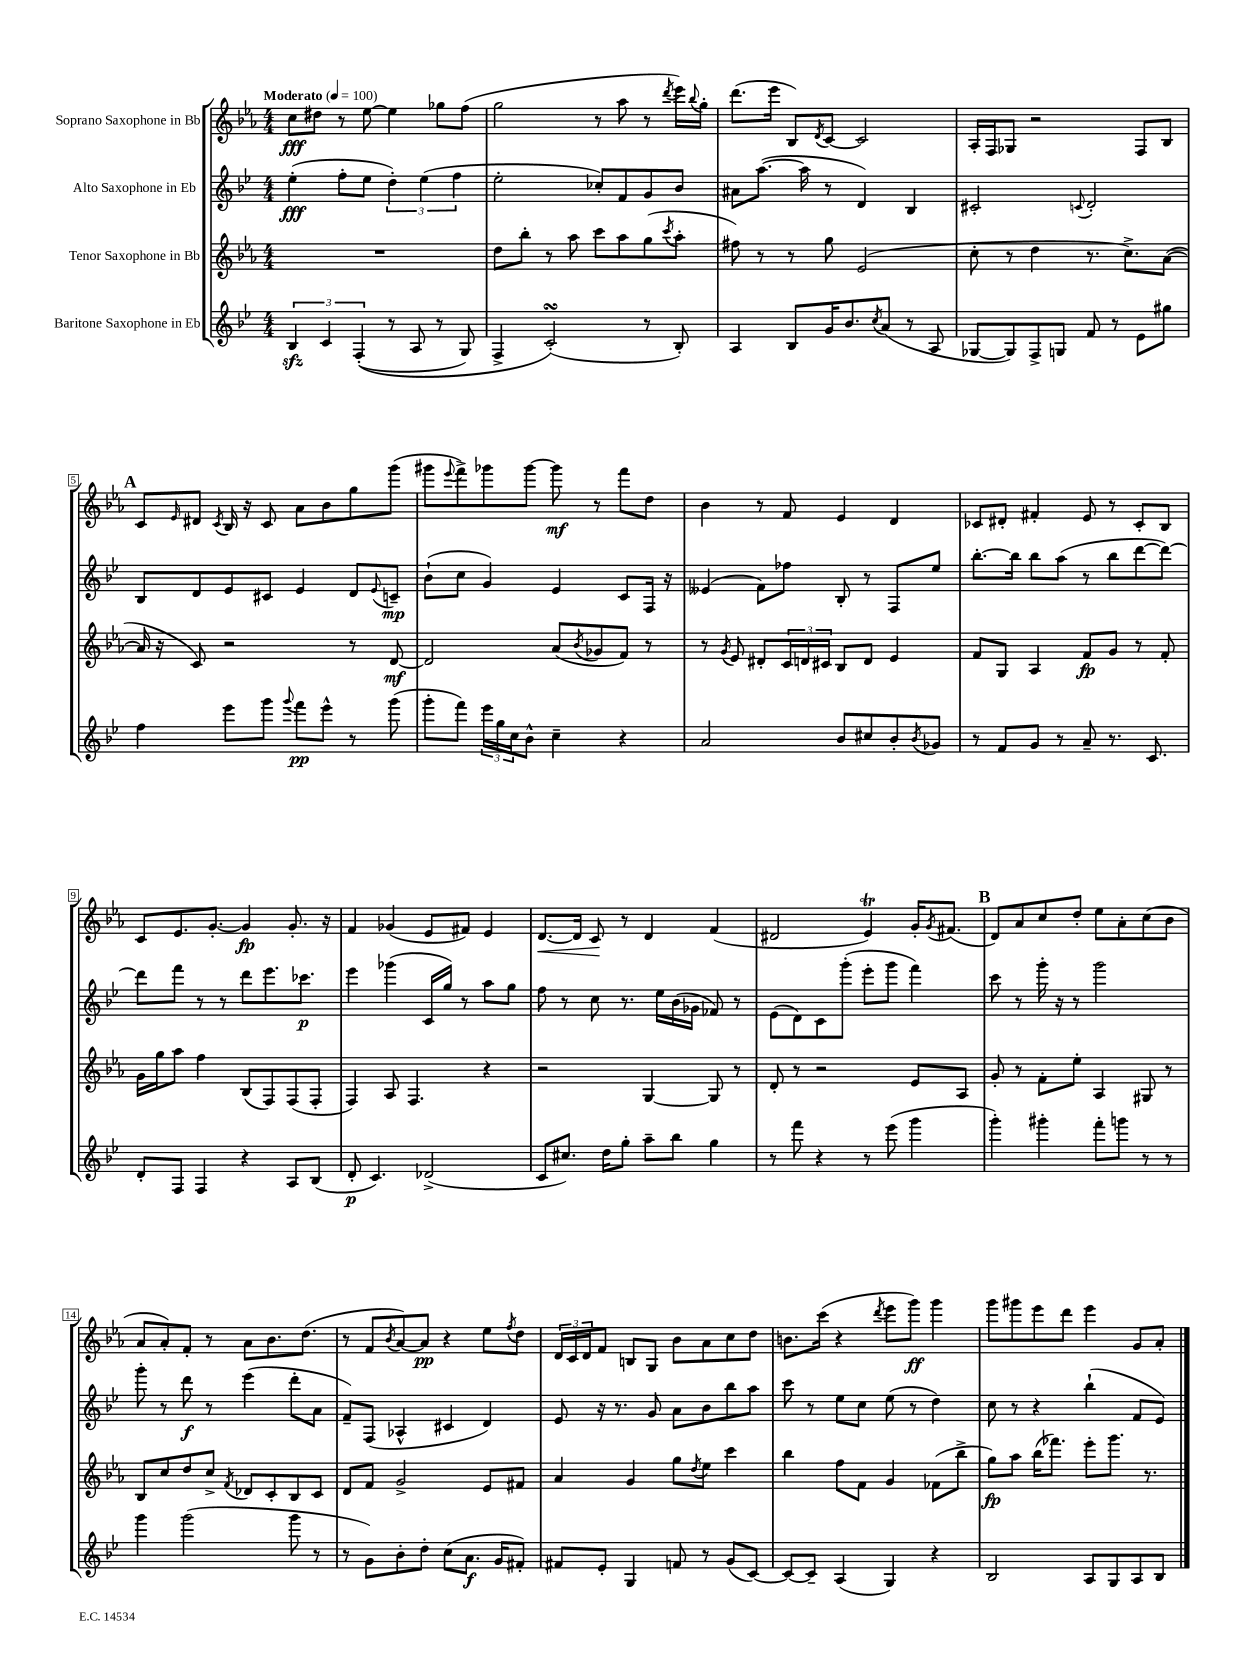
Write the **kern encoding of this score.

**kern	**dynam	**kern	**dynam	**kern	**dynam	**kern	**dynam
*part4	*part4	*part3	*part3	*part2	*part2	*part1	*part1
*staff4	*staff4	*staff3	*staff3	*staff2	*staff2	*staff1	*staff1
*I"Baritone Saxophone in Eb	*	*I"Tenor Saxophone in Bb	*	*I"Alto Saxophone in Eb	*	*I"Soprano Saxophone in Bb	*
*clefG2	*	*clefG2	*	*clefG2	*	*clefG2	*
*k[b-e-]	*	*k[b-e-a-]	*	*k[b-e-]	*	*k[b-e-a-]	*
*M4/4	*	*M4/4	*	*M4/4	*	*M4/4	*
*MM100	*	*MM100	*	*MM100	*	*MM100	*
=1	=1	=1	=1	=1	=1	=1	=1
!	!	!	!	!	!	!LO:TX:a:B:t=Moderato	!
6B-zz/	.	1r	.	(4ee-'\	fff	8cc\L	fff
.	.	.	.	.	.	8dd#X\J	.
6c/	.	.	.	.	.	.	.
.	.	.	.	8ff'\L	.	8r	.
((6F'/	.	.	.	.	.	.	.
.	.	.	.	8ee-\J	.	[8ee-\	.
8r	.	.	.	6dd'\)	.	4ee-\]	.
8A/	.	.	.	.	.	.	.
.	.	.	.	(6ee-\	.	.	.
8r	.	.	.	.	.	8gg-X\L	.
.	.	.	.	6ff\	.	.	.
8G/)	.	.	.	.	.	(8ff\J	.
=2	=2	=2	=2	=2	=2	=2	=2
4F^/	.	8dd\L	.	2ee-'\	.	2gg\	.
.	.	8bb-'\J	.	.	.	.	.
(2csSSS'/)	.	8r	.	.	.	.	.
.	.	8aa-\	.	.	.	.	.
.	.	8ccc\L	.	8cc-X'/L)	.	8r	.
.	.	8aa-\	.	8f/	.	8aa-\	.
8r	.	(8gg\	.	8g/	.	8r	.
.	.	8qccc/	.	.	.	8qddd/	.
8B-'/)	.	8aa-'\J	.	8b-/J	.	16eee-\LL)	.
.	.	.	.	.	.	8qqbb-/	.
.	.	.	.	.	.	16gg'\JJ	.
=3	=3	=3	=3	=3	=3	=3	=3
4A/	.	8ff#X\)	.	8a#X\L	.	(8.ddd\L	.
.	.	8r	.	([8.aa\J	.	.	.
.	.	.	.	.	.	16eee-\Jk	.
8B-/L	.	8r	.	.	.	8B-/L)	.
.	.	.	.	16aa\]	.	.	.
.	.	.	.	.	.	8qd/	.
16g/K	.	8gg\	.	8r	.	[8c/J	.
8.b-/	.	.	.	.	.	.	.
.	.	(2e-/	.	4d/)	.	2c/]	.
8qcc/	.	.	.	.	.	.	.
(8a/J	.	.	.	.	.	.	.
8r	.	.	.	4B-/	.	.	.
8A/	.	.	.	.	.	.	.
=4	=4	=4	=4	=4	=4	=4	=4
[8G-X/L	.	8cc'\	.	2c#X'/	.	16A-'/LL	.
.	.	.	.	.	.	16F/J	.
8G-/])	.	8r	.	.	.	8G-X/J	.
8F^/	.	4dd\	.	.	.	2r	.
8Gn/J	.	.	.	.	.	.	.
.	.	.	.	8qqcn/	.	.	.
8f/	.	8.r	.	2d'/	.	.	.
8r	.	.	.	.	.	.	.
.	.	8.cc^\L)	.	.	.	.	.
8e-\L	.	.	.	.	.	8F/L	.
8gg#X\J	.	([8a-\J	.	.	.	8B-/J	.
!!LO:LB:g=z
!!LO:REH:place=s1:t=A
=5	=5	=5	=5	=5	=5	=5	=5
4ff\	.	16a-/]	.	8B-/L	.	8c/L	.
.	.	16r	.	.	.	.	.
.	.	.	.	.	.	16qqe-/	.
.	.	8c/)	.	8d/	.	8d#X/J	.
.	.	.	.	.	.	8qc/	.
8eee-\L	.	2r	.	8e-/	.	16B-/	.
.	.	.	.	.	.	16r	.
8ggg\J	.	.	.	8c#X/J	.	8c/	.
8qqggg/	.	.	.	.	.	.	.
8fff\L	pp	.	.	4e-/	.	8a-\L	.
8eee-^^\J	.	.	.	.	.	8b-\	.
8r	.	8r	.	8d/L	.	8gg\	.
.	.	.	.	8qqe-/	.	.	.
(8ggg\	.	[8d/	mf	8cn~/J	mp	(8ggg\J	.
=6	=6	=6	=6	=6	=6	=6	=6
8ggg'\L	.	2d/]	.	(8b-`\L	.	8ggg#X\L	.
.	.	.	.	.	.	8qqeee-/	.
8fff\J)	.	.	.	8cc\J	.	8fff^\)	.
24eee-\LL	.	.	.	4g/)	.	8ggg-X\	.
24gg\	.	.	.	.	.	.	.
24cc\J	.	.	.	.	.	.	.
8b-^^\J	.	.	.	.	.	[8ggg-\J	.
4cc~\	.	(8a-/L	.	4e-/	.	8ggg-\]	mf
.	.	8qb-/	.	.	.	.	.
.	.	8g-X/	.	.	.	8r	.
4r	.	8f/J)	.	8c/L	.	8fff\L	.
.	.	8r	.	16F/Jk	.	8dd\J	.
.	.	.	.	16r	.	.	.
=7	=7	=7	=7	=7	=7	=7	=7
2a/	.	8r	.	(4e--X/	.	4b-\	.
.	.	8qg/	.	.	.	.	.
.	.	8e-/	.	.	.	.	.
.	.	8d#X'/L	.	8f\L)	.	8r	.
.	.	24c/L	.	8ff-X\J	.	8f/	.
.	.	24dn/	.	.	.	.	.
.	.	24c#X/JJ	.	.	.	.	.
8b-/L	.	8B-/L	.	8B-'/	.	4e-/	.
8cc#X/	.	8d/J	.	8r	.	.	.
8b-'/	.	4e-/	.	8F/L	.	4d/	.
8qb-/	.	.	.	.	.	.	.
8g-X/J	.	.	.	8ee-/J	.	.	.
=8	=8	=8	=8	=8	=8	=8	=8
8r	.	8f/L	.	[8.bb-'\L	.	8c-X/L	.
8f/L	.	8G/J	.	.	.	8d#X'/J	.
.	.	.	.	16bb-\Jk]	.	.	.
8g/J	.	4A-/	.	8bb-\L	.	4f#X'/	.
8r	.	.	.	(8aa\J	.	.	.
8a~/	.	8f/L	fp	8r	.	8e-/	.
8.r	.	8g/J	.	8bb-\L	.	8r	.
.	.	8r	.	[8ddd\	.	8c-'/L	.
8.c/	.	.	.	.	.	.	.
.	.	8f'/	.	8ddd\J_)	.	8B-/J	.
!!LO:LB:g=z
=9	=9	=9	=9	=9	=9	=9	=9
8d'/L	.	16g\LL	.	8ddd\L]	.	8c/L	.
.	.	16gg\J	.	.	.	.	.
8F/J	.	8aa-\J	.	8fff\J	.	8.e-/	.
4F/	.	4ff\	.	8r	.	.	.
.	.	.	.	.	.	[8.g'/J	.
.	.	.	.	8r	.	.	.
4r	.	(8B-/L	.	8ddd\L	.	4g/]	fp
.	.	8F/)	.	8.eee-\	.	.	.
8A/L	.	(8F/	.	.	.	8.g'/	.
.	.	.	.	8.ccc-X\J	p	.	.
(8B-/J	.	8F'/J	.	.	.	.	.
.	.	.	.	.	.	16r	.
=10	=10	=10	=10	=10	=10	=10	=10
8d'/	p	4F/)	.	4eee-\	.	4f/	.
4.c/)	.	.	.	.	.	.	.
.	.	8A-/	.	(4ggg-X\	.	(4g-X/	.
.	.	4.F/	.	.	.	.	.
(2d-X^/	.	.	.	16c/LL	.	8e-/L	.
.	.	.	.	16gg/JJ)	.	.	.
.	.	.	.	8r	.	8f#X/J)	.
.	.	4r	.	8aa\L	.	4e-/	.
.	.	.	.	8gg\J	.	.	.
=11	=11	=11	=11	=11	=11	=11	=11
!	!	!	!	!	!	!	!LO:HP:b
8c/L	.	2r	.	8ff\	.	[8.d/L	<
8.cc#X/J)	.	.	.	8r	.	.	.
.	.	.	.	.	.	16d/Jk]	.
.	.	.	.	8cc\	.	8c/	.
16dd\KL	.	.	.	.	.	.	.
8gg'\J	.	.	.	8.r	.	8r	[
8aa~\L	.	[4G/	.	.	.	4d/	.
.	.	.	.	16ee-\LL	.	.	.
8bb-\J	.	.	.	(16b-\	.	.	.
.	.	.	.	16g-X\JJ	.	.	.
4gg\	.	8G/]	.	8f-X/)	.	(4f/	.
.	.	8r	.	8r	.	.	.
=12	=12	=12	=12	=12	=12	=12	=12
8r	.	8d'/	.	(8e-\L	.	2d#X/	.
8fff\	.	8r	.	8d\)	.	.	.
4r	.	2r	.	8c\	.	.	.
.	.	.	.	(8ggg'\J	.	.	.
8r	.	.	.	8eee-'\L	.	4e-T/)	.
(8eee-\	.	.	.	8ggg\J	.	.	.
4ggg\	.	8e-/L	.	4fff\)	.	16g'/KL	.
.	.	.	.	.	.	8qg/	.
.	.	.	.	.	.	(8.f#X/J	.
.	.	8A-/J	.	.	.	.	.
!!LO:REH:place=s1:t=B
=13	=13	=13	=13	=13	=13	=13	=13
4ggg'\)	.	8g'/	.	8ccc\	.	8d/L)	.
.	.	8r	.	8r	.	8a-/	.
4ggg#X'\	.	8f'\L	.	16ggg'\	.	8cc/	.
.	.	.	.	16r	.	.	.
.	.	8ee-'\J	.	8r	.	8dd'/J	.
8fff'\L	.	4A-/	.	2ggg\	.	8ee-\L	.
8gggn\J	.	.	.	.	.	8a-'\	.
8r	.	8G#X/	.	.	.	(8cc\	.
8r	.	8r	.	.	.	8b-\J	.
!!LO:LB:g=z
=14	=14	=14	=14	=14	=14	=14	=14
4ggg\	.	8B-/L	.	8ggg'\	.	8a-/L	.
.	.	8cc/	.	8r	.	8a-'/)	.
(2ggg\	.	8dd/	.	8ddd\	f	8f'/J	.
.	.	8cc^/J	.	8r	.	8r	.
.	.	8qf/	.	.	.	.	.
.	.	8d-X/L	.	(4eee-\	.	8a-\L	.
.	.	8c'/	.	.	.	8.b-\	.
8ggg\	.	8B-/	.	8ddd'\L	.	.	.
.	.	.	.	.	.	(8.dd\J	.
8r	.	8c/J	.	8a\J	.	.	.
=15	=15	=15	=15	=15	=15	=15	=15
8r	.	8d/L	.	8f~/L)	.	8r	.
8g\L)	.	8f/J	.	(8F/J	.	8f/L	.
.	.	.	.	.	.	8qb-/	.
8b-'\	.	2g^/	.	4A-X^^/	.	[8a-/)	.
8dd'\J	.	.	.	.	.	8a-/J]	pp
(8cc\L	.	.	.	4c#X/	.	4r	.
8.a\J	f	.	.	.	.	.	.
.	.	8e-/L	.	4d/)	.	8ee-\L	.
16g/KL	.	.	.	.	.	.	.
.	.	.	.	.	.	8qff/	.
8f#X'/J)	.	8f#X/J	.	.	.	8dd\J	.
=16	=16	=16	=16	=16	=16	=16	=16
8f#X/L	.	4a-/	.	8e-/	.	24d/LL	.
.	.	.	.	.	.	24c/	.
.	.	.	.	.	.	24d/J	.
8e-'/J	.	.	.	16r	.	8f/J	.
.	.	.	.	8.r	.	.	.
4G/	.	4g/	.	.	.	8Bn/L	.
.	.	.	.	8g/	.	8G/J	.
8fn/	.	8gg\L	.	8a\L	.	8b-\L	.
.	.	8qdd/	.	.	.	.	.
8r	.	8ee-\J	.	8b-\	.	8a-\	.
(8g/L	.	4ccc\	.	8bb-\	.	8cc\	.
[8c/J)	.	.	.	8aa\J	.	8dd\J	.
=17	=17	=17	=17	=17	=17	=17	=17
8c/L_	.	4bb-\	.	8ccc\	.	8.bn\L	.
8c~/J]	.	.	.	8r	.	.	.
.	.	.	.	.	.	(16ccc\Jk	.
(4A/	.	8ff\L	.	8ee-\L	.	4r	.
.	.	8f\J	.	8cc\J	.	.	.
.	.	.	.	.	.	8qddd/	.
4G/)	.	4g/	.	(8ee-\	.	8eee-\L	.
.	.	.	.	8r	.	8ggg\J)	ff
4r	.	(8f-X\L	.	4dd\)	.	4ggg\	.
.	.	8bb-^\J	.	.	.	.	.
=18	=18	=18	=18	=18	=18	=18	=18
2B-/	.	8gg\L)	fp	8cc\	.	8ggg\L	.
.	.	8aa-\J	.	8r	.	8ggg#X\	.
.	.	(16bb-\KL	.	4r	.	8eee-\	.
.	.	8.fff-X\J)	.	.	.	.	.
.	.	.	.	.	.	8ddd\J	.
8A/L	.	8eee-'\L	.	(4bb-`\	.	4eee-\	.
8G/	.	8.ggg\J	.	.	.	.	.
8A/	.	.	.	8f/L	.	8g/L	.
.	.	8.r	.	.	.	.	.
8B-/J	.	.	.	8e-/J)	.	8a-'/J	.
==	==	==	==	==	==	==	==
*-	*-	*-	*-	*-	*-	*-	*-
